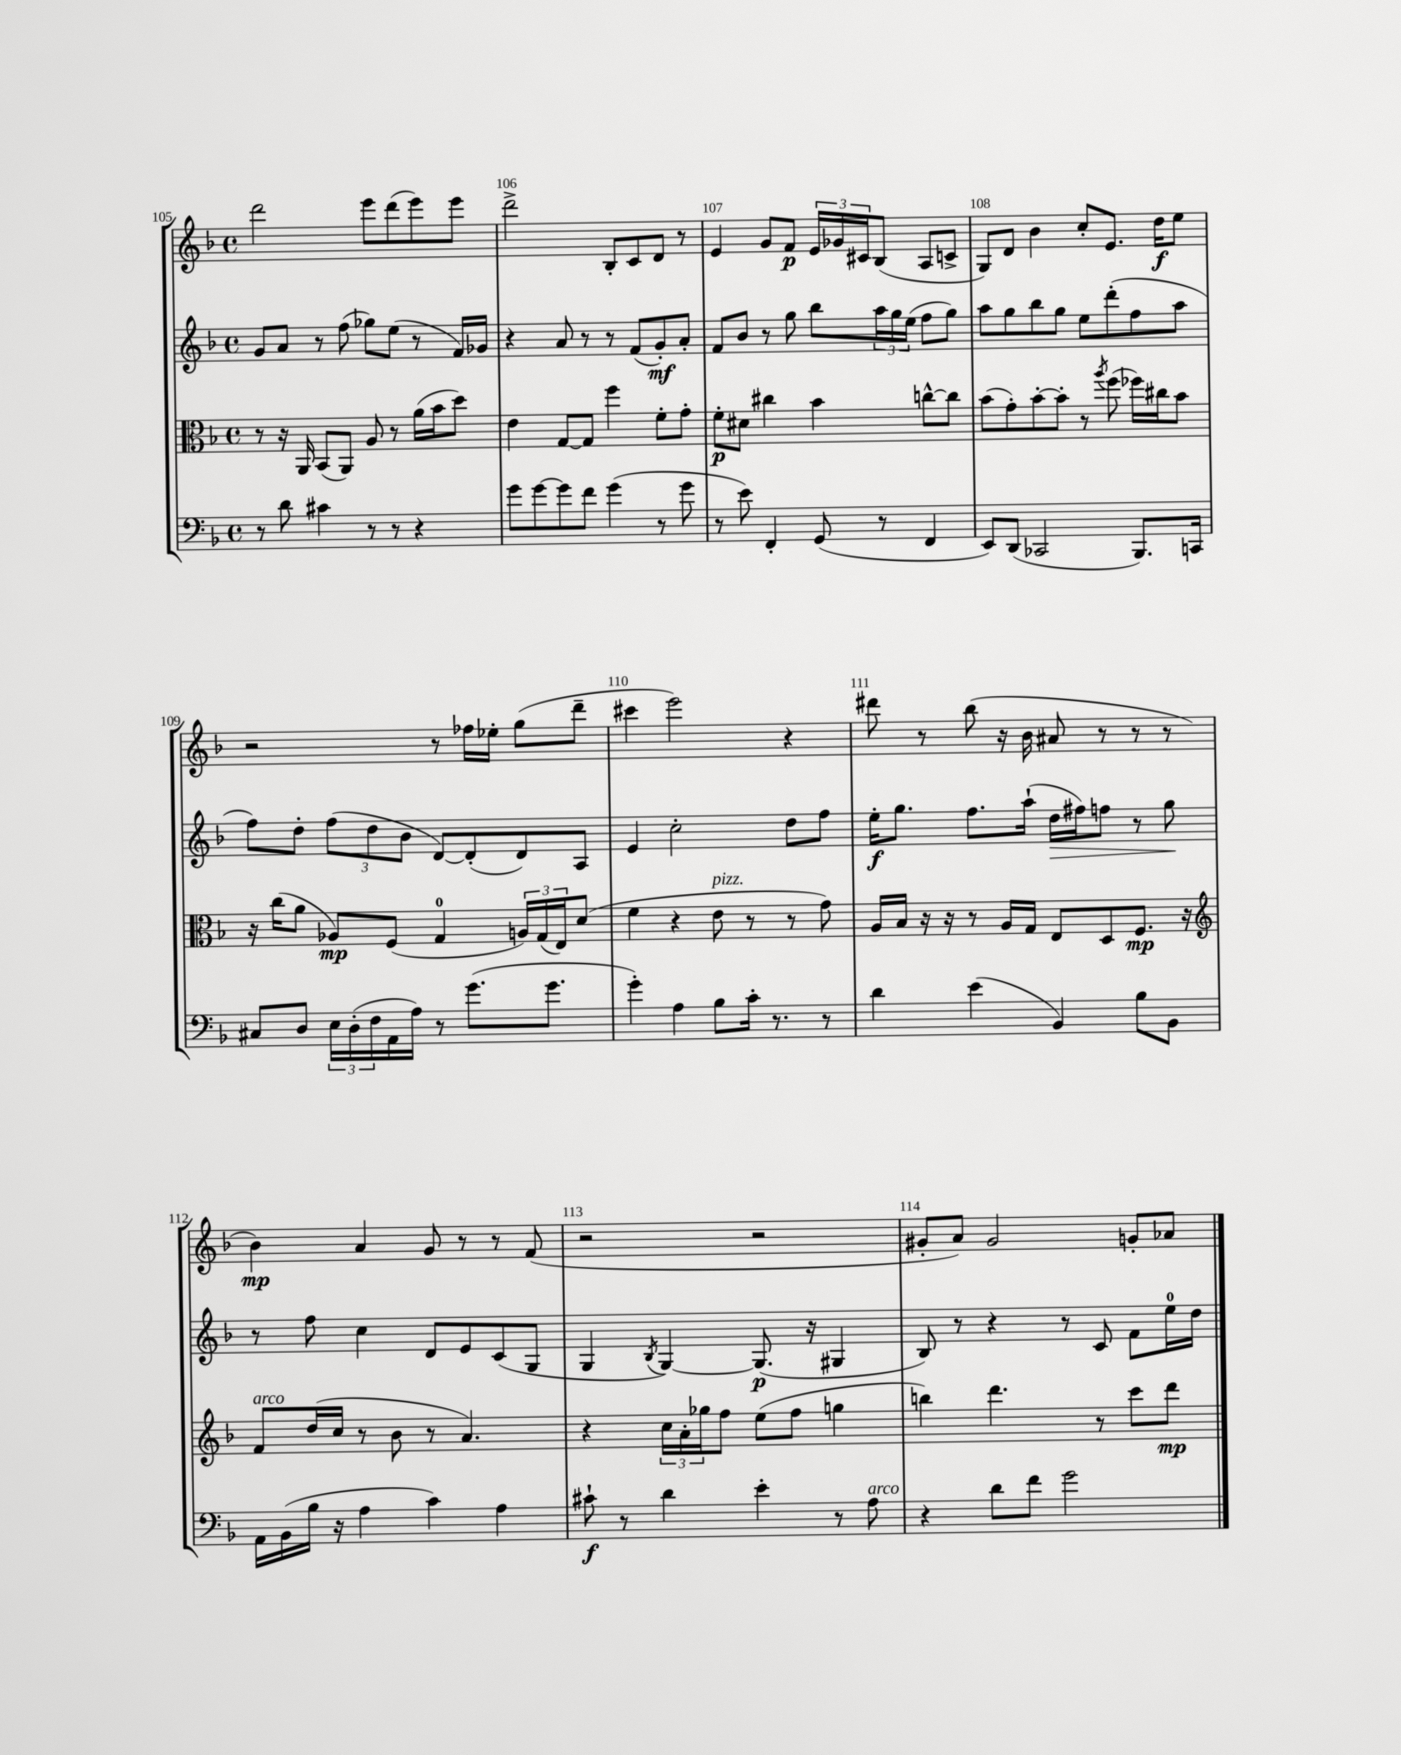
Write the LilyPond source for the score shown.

<<
\new StaffGroup <<
\new Staff = "s0" {
    \clef treble \key f \major \defaultTimeSignature \time 4/4
    d'''2 e'''8 d'''8( e'''8) e'''8 |
    d'''2-> bes8-. c'8 d'8 r8 |
    e'4 g'8 f'8\p \tuplet 3/2 { e'16 ges'16 cis'16 } bes8( a8 c'8-> |
    g8) d'8 bes'4 c''8-. e'8. d''16\f e''8 |
    r2 r8 fes''16 ees''16-. g''8( d'''8-- |
    cis'''4 e'''2) r4 |
    dis'''8 r8 bes''8( r16 bes'16 ais'8 r8 r8 r8 |
    bes'4\mp) a'4 g'8 r8 r8 f'8( |
    r2 r2 |
    gis'8-. a'8) gis'2 g'8-. aes'8 \bar "|." |
}
\new Staff = "s1" {
    \clef treble \key f \major \defaultTimeSignature \time 4/4
    g'8 a'8 r8 f''8( ges''8) e''8( r8 f'16) ges'16 |
    r4 a'8 r8 r8 f'8( g'8-.\mf) a'8-. |
    f'8 bes'8 r8 g''8 bes''8 \tuplet 3/2 { a''16 g''16 e''16( } f''8 g''8) |
    a''8 g''8 bes''8 g''8 e''8 d'''8-.( f''8 a''8 |
    f''8) d''8-. \tuplet 3/2 { f''8( d''8 bes'8 } d'8~) d'8-.( d'8) a8 |
    e'4 c''2-. d''8 f''8 |
    e''16-.\f g''8. f''8. a''16-!( d''16\> fis''16) f''8 r8 g''8\! |
    r8 f''8 c''4 d'8 e'8 c'8( g8 |
    g4 \acciaccatura { bes8 } g4~) g8.\p( r16 gis4 |
    bes8) r8 r4 r8 c'8 f'8 e''16-0 d''16 \bar "|." |
}
\new Staff = "s2" {
    \clef alto \key f \major \defaultTimeSignature \time 4/4
    r8 r16 a,16 bes,8( a,8) a8 r8 a'16( bes'16 d''8) |
    e'4 g8~ g8 f''4 f'8-. g'8-. |
    f'8-.\p dis'8 cis''4 bes'4 c''8~-^ c''8 |
    bes'8( g'8-.) bes'8~-. bes'8-. r8 \acciaccatura { a''8 } f''8( fes''16) cis''16 bes'8 |
    r16 c''16( a'8 aes8\mp) f8( g4-0 \tuplet 3/2 { a16) g16( e16) } d'8( |
    f'4 r4 e'8^\markup { \italic "pizz." } r8 r8 g'8) |
    a16 bes16 r16 r16 r8 a16 g16 e8 d8 f8.\mp r16 |
    \clef treble f'8^\markup { \italic "arco" } d''16( c''16 r8 bes'8 r8 a'4.) |
    r4 \tuplet 3/2 { c''16 a'16-. ges''16 } f''8 e''8( f''8 g''4 |
    b''4) d'''4. r8 c'''8 d'''8\mp \bar "|." |
}
\new Staff = "s3" {
    \clef bass \key f \major \defaultTimeSignature \time 4/4
    r8 d'8 cis'4 r8 r8 r4 |
    g'8 g'8~ g'8 f'8 g'4( r8 g'8 |
    r8 e'8) f,4-. g,8( r8 f,4 |
    e,8) d,8( ces,2 bes,,8.) c,16 |
    cis8 d8 \tuplet 3/2 { e16 d16-.( f16 } a,16 a16) r8 g'8.( g'8. |
    g'4-.) a4 bes8 c'16-. r8. r8 |
    d'4 e'4( bes,4) bes8 bes,8 |
    a,16 bes,16( bes16 r16 a4 c'4) a4 |
    cis'8-!\f r8 d'4 e'4-. r8 a8^\markup { \italic "arco" } |
    r4 d'8 f'8 g'2 \bar "|." |
}
>>
>>
\layout { \context { \Score currentBarNumber = #105 \override BarNumber.break-visibility = ##(#f #t #t) barNumberVisibility = #all-bar-numbers-visible } }
